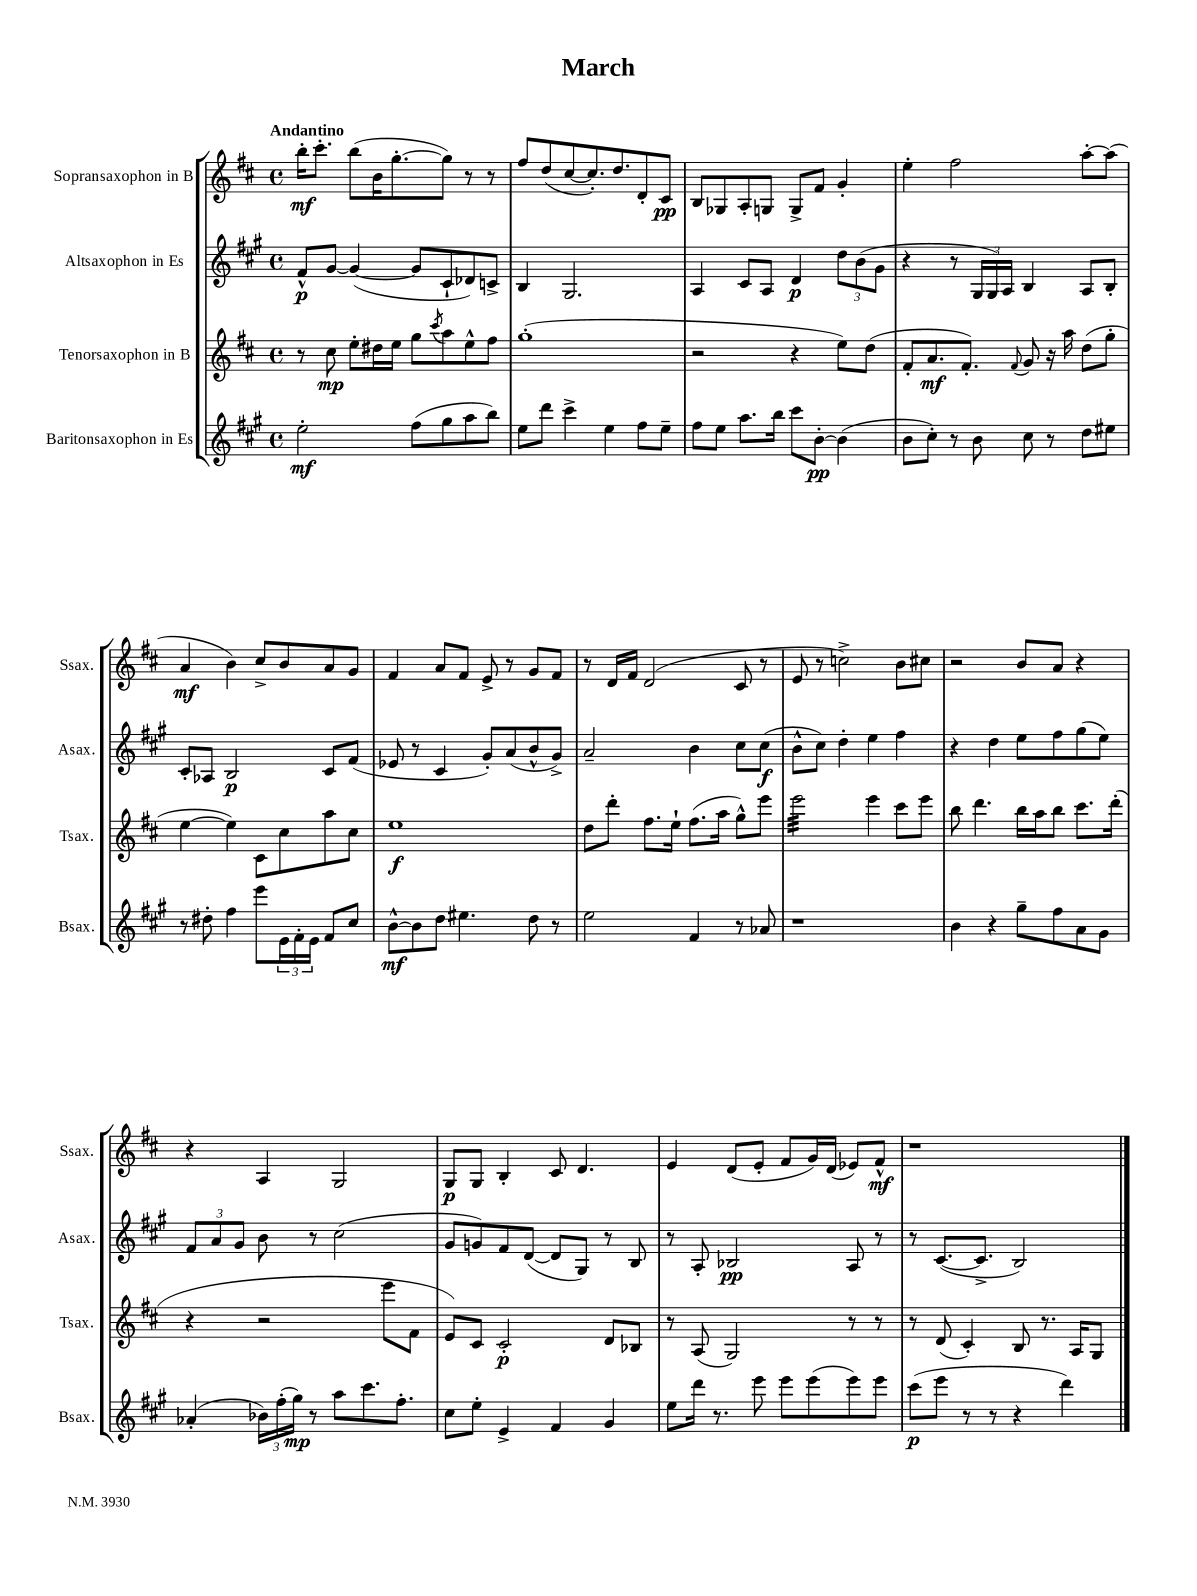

**kern	**dynam	**kern	**dynam	**kern	**dynam	**kern	**dynam
*part4	*part4	*part3	*part3	*part2	*part2	*part1	*part1
*staff4	*staff4	*staff3	*staff3	*staff2	*staff2	*staff1	*staff1
*I"Baritonsaxophon in Es	*	*I"Tenorsaxophon in B	*	*I"Altsaxophon in Es	*	*I"Sopransaxophon in B	*
*I'Bsax.	*	*I'Tsax.	*	*I'Asax.	*	*I'Ssax.	*
*clefG2	*	*clefG2	*	*clefG2	*	*clefG2	*
*k[f#c#g#]	*	*k[f#c#]	*	*k[f#c#g#]	*	*k[f#c#]	*
*M4/4	*	*M4/4	*	*M4/4	*	*M4/4	*
*met(c)	*	*met(c)	*	*met(c)	*	*met(c)	*
=1	=1	=1	=1	=1	=1	=1	=1
!	!	!	!	!	!	!LO:TX:a:B:t=Andantino	!
2ee'\	mf	8r	.	8f#^^/L	p	16bb'\KL	mf
.	.	.	.	.	.	8.ccc#'\J	.
.	.	8cc#\	mp	[8g#/J	.	.	.
.	.	8ee'\L	.	(4g#/_	.	(8bb\L	.
.	.	16dd#X\L	.	.	.	16b\K	.
.	.	16ee\JJ	.	.	.	[8.gg'\	.
(8ff#\L	.	8gg\L	.	8g#/L]	.	.	.
.	.	8qccc#/	.	.	.	.	.
8gg#\	.	8aa\	.	8c#`/	.	8gg\J])	.
8aa\	.	8ee^^\	.	8d-X/)	.	8r	.
8bb\J)	.	8ff#\J	.	8cn^/J	.	8r	.
=2	=2	=2	=2	=2	=2	=2	=2
8ee\L	.	(1gg'	.	4B/	.	8ff#/L	.
8ddd\J	.	.	.	.	.	(8dd/	.
4ccc#^\	.	.	.	2.G#/	.	[8cc#/	.
.	.	.	.	.	.	8.cc#'/])	.
4ee\	.	.	.	.	.	.	.
.	.	.	.	.	.	8.dd/	.
8ff#\L	.	.	.	.	.	8d'/	.
8ee~\J	.	.	.	.	.	8c#/J	pp
=3	=3	=3	=3	=3	=3	=3	=3
8ff#\L	.	2r	.	4A/	.	8B/L	.
8ee\J	.	.	.	.	.	8G-X/	.
8.aa\L	.	.	.	8c#/L	.	8A'/	.
.	.	.	.	8A/J	.	8Gn/J	.
16bb\Jk	.	.	.	.	.	.	.
8ccc#\L	.	4r	.	4d/	p	8G^/L	.
[8b'\J	pp	.	.	.	.	8f#/J	.
(4b\]	.	8ee\L)	.	12dd\L	.	4g'/	.
.	.	.	.	(12b\	.	.	.
.	.	(8dd\J	.	.	.	.	.
.	.	.	.	12g#\J	.	.	.
=4	=4	=4	=4	=4	=4	=4	=4
8b\L	.	8f#'/L	.	4r	.	4ee'\	.
8cc#'\J)	.	8.a/	mf	.	.	.	.
8r	.	.	.	8r	.	2ff#\	.
.	.	8.f#'/J)	.	.	.	.	.
8b\	.	.	.	24G#/LL	.	.	.
.	.	.	.	24G#/)	.	.	.
.	.	.	.	24A/JJ	.	.	.
.	.	8qqf#/	.	.	.	.	.
8cc#\	.	8g/	.	4B/	.	.	.
8r	.	16r	.	.	.	.	.
.	.	16aa\	.	.	.	.	.
8dd\L	.	(8dd\L	.	8A/L	.	[8aa'\L	.
8ee#X\J	.	8gg'\J	.	8B'/J	.	(8aa\J]	.
!!LO:LB:g=z
=5	=5	=5	=5	=5	=5	=5	=5
8r	.	[4ee\	.	8c#'/L	.	4a/	mf
8dd#X'\	.	.	.	8A-X/J	.	.	.
4ff#\	.	4ee\])	.	2B/	p	4b\)	.
8eee\L	.	8c#\L	.	.	.	8cc#^/L	.
24e\L	.	8cc#\	.	.	.	8b/	.
24f#'\	.	.	.	.	.	.	.
24e\JJ	.	.	.	.	.	.	.
8f#/L	.	8aa\	.	8c#/L	.	8a/	.
8cc#/J	.	8cc#\J	.	(8f#/J	.	8g/J	.
=6	=6	=6	=6	=6	=6	=6	=6
[8b^^\L	mf	1ee	f	8e-X/	.	4f#/	.
8b\]	.	.	.	8r	.	.	.
8dd\J	.	.	.	4c#/	.	8a/L	.
4.ee#X\	.	.	.	.	.	8f#/J	.
.	.	.	.	8g#'/L)	.	8e^/	.
.	.	.	.	(8a/	.	8r	.
8dd\	.	.	.	8b^^/	.	8g/L	.
8r	.	.	.	8g#^/J)	.	8f#/J	.
=7	=7	=7	=7	=7	=7	=7	=7
2ee\	.	8dd\L	.	2a~/	.	8r	.
.	.	8ddd'\J	.	.	.	16d/LL	.
.	.	.	.	.	.	16f#/JJ	.
.	.	8.ff#\L	.	.	.	(2d/	.
.	.	16ee`\Jk	.	.	.	.	.
4f#/	.	(8.ff#\L	.	4b\	.	.	.
.	.	16aa\Jk	.	.	.	.	.
8r	.	8gg^^\L)	.	8cc#\L	.	8c#/	.
8a-X/	.	8eee\J	.	(8cc#\J	f	8r	.
=8	=8	=8	=8	=8	=8	=8	=8
*	*	*tremolo	*	*	*	*	*
1r	.	32eee\LLL	.	8b^^\L	.	8e/	.
.	.	32eee\	.	.	.	.	.
.	.	32eee\	.	.	.	.	.
.	.	32eee\	.	.	.	.	.
.	.	32eee\	.	8cc#\J)	.	8r	.
.	.	32eee\	.	.	.	.	.
.	.	32eee\	.	.	.	.	.
.	.	32eee\	.	.	.	.	.
.	.	32eee\	.	4dd'\	.	2ccn^\)	.
.	.	32eee\	.	.	.	.	.
.	.	32eee\	.	.	.	.	.
.	.	32eee\	.	.	.	.	.
.	.	32eee\	.	.	.	.	.
.	.	32eee\	.	.	.	.	.
.	.	32eee\	.	.	.	.	.
.	.	32eee\JJJ	.	.	.	.	.
*	*	*Xtremolo	*	*	*	*	*
.	.	4eee\	.	4ee\	.	.	.
.	.	8ccc#\L	.	4ff#\	.	8b\L	.
.	.	8eee\J	.	.	.	8cc#X\J	.
=9	=9	=9	=9	=9	=9	=9	=9
4b\	.	8bb\	.	4r	.	2r	.
.	.	4.ddd\	.	.	.	.	.
4r	.	.	.	4dd\	.	.	.
8gg#~\L	.	16bb\LL	.	8ee\L	.	8b/L	.
.	.	16aa\J	.	.	.	.	.
8ff#\	.	8bb\J	.	8ff#\	.	8a/J	.
8a\	.	8.ccc#\L	.	(8gg#\	.	4r	.
8g#\J	.	.	.	8ee\J)	.	.	.
.	.	(16ddd'\Jk	.	.	.	.	.
!!LO:LB:g=z
=10	=10	=10	=10	=10	=10	=10	=10
(4a-X'/	.	4r	.	12f#/L	.	4r	.
.	.	.	.	12a/	.	.	.
.	.	.	.	12g#/J	.	.	.
24b-X\LL)	.	2r	.	8b\	.	4A/	.
(24ff#'\	.	.	.	.	.	.	.
24gg#\JJ)	mp	.	.	.	.	.	.
8r	.	.	.	8r	.	.	.
8aa\L	.	.	.	(2cc#\	.	2G/	.
8.ccc#\	.	.	.	.	.	.	.
.	.	8eee\L	.	.	.	.	.
8.ff#'\J	.	.	.	.	.	.	.
.	.	8f#\J	.	.	.	.	.
=11	=11	=11	=11	=11	=11	=11	=11
8cc#\L	.	8e/L)	.	8g#/L	.	8G/L	p
8ee'\J	.	8c#/J	.	8gn/)	.	8G/J	.
4e^/	.	2c#'/	p	8f#/	.	4B'/	.
.	.	.	.	([8d/J	.	.	.
4f#/	.	.	.	8d/L]	.	8c#/	.
.	.	.	.	8G#/J)	.	4.d/	.
4g#/	.	8d/L	.	8r	.	.	.
.	.	8B-X/J	.	8B/	.	.	.
=12	=12	=12	=12	=12	=12	=12	=12
8ee\L	.	8r	.	8r	.	4e/	.
16ddd\Jk	.	(8A/	.	8A'/	.	.	.
8.r	.	.	.	.	.	.	.
.	.	2G/)	.	2B-X/	pp	(8d/L	.
8eee\	.	.	.	.	.	8e'/J	.
8eee\L	.	.	.	.	.	8f#/L	.
(8eee\	.	.	.	.	.	16g/L)	.
.	.	.	.	.	.	(16d/JJ	.
8eee\)	.	8r	.	8A/	.	8e-X/L)	.
8eee\J	.	8r	.	8r	.	8f#^^/J	mf
=13	=13	=13	=13	=13	=13	=13	=13
(8ccc#\L	p	8r	.	8r	.	1r	.
8eee\J	.	(8d/	.	([8.c#/L	.	.	.
8r	.	4c#'/)	.	.	.	.	.
.	.	.	.	8.c#^/J]	.	.	.
8r	.	.	.	.	.	.	.
4r	.	8B/	.	2B/)	.	.	.
.	.	8.r	.	.	.	.	.
4ddd\)	.	.	.	.	.	.	.
.	.	16A/KL	.	.	.	.	.
.	.	8G/J	.	.	.	.	.
==	==	==	==	==	==	==	==
*-	*-	*-	*-	*-	*-	*-	*-
